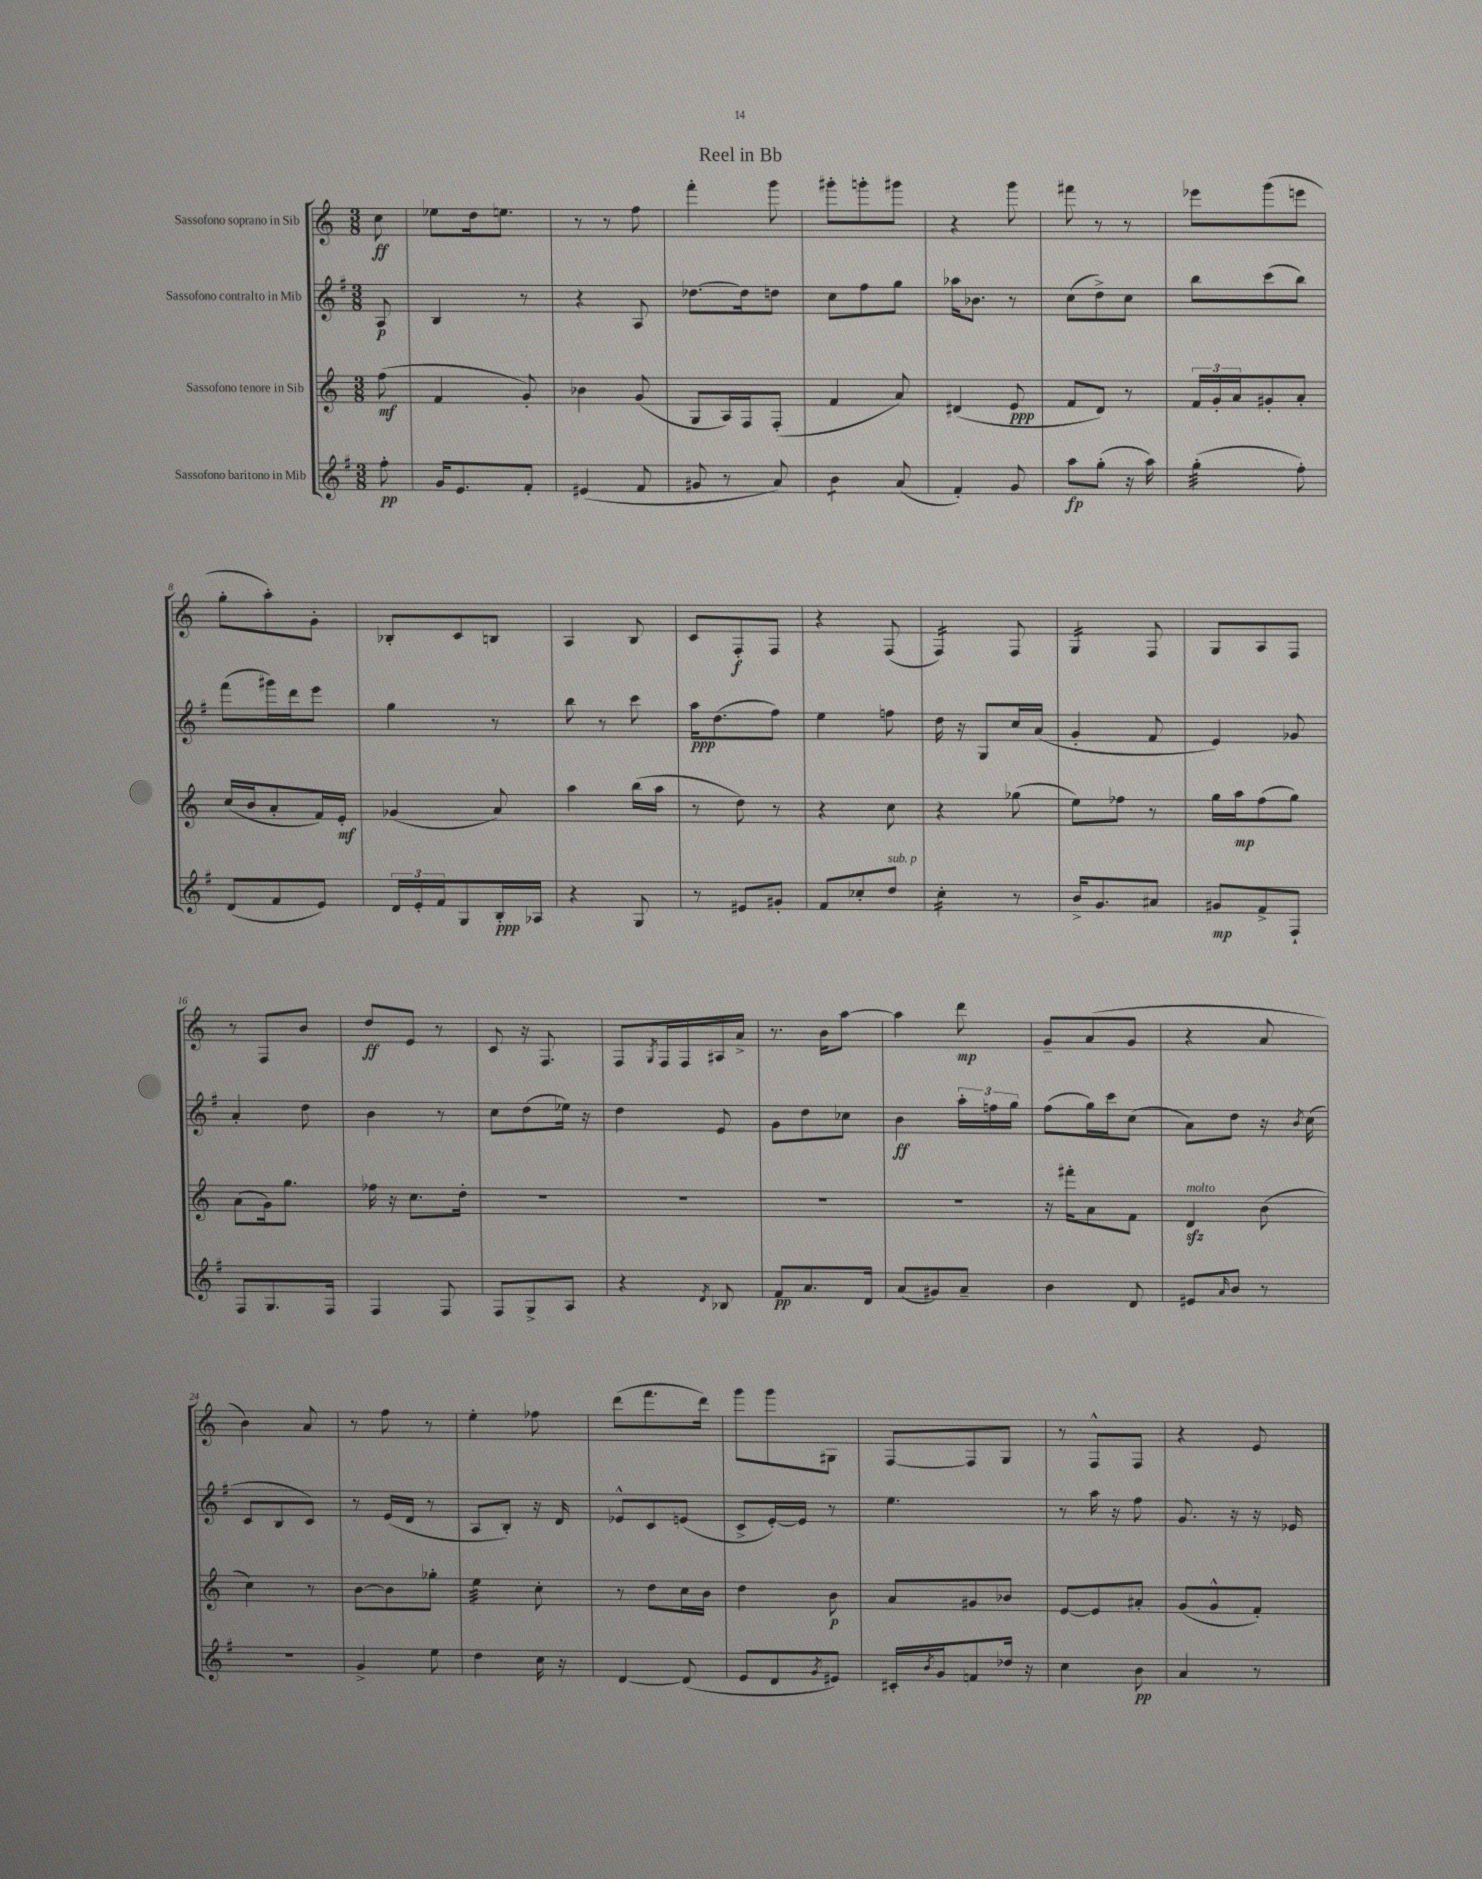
\header { title = "Reel in Bb" }
<<
\new StaffGroup <<
\new Staff = "s0" \with { instrumentName = "Sassofono soprano in Sib" } {
    \clef treble \key c \major \numericTimeSignature \time 3/8 \partial 8
    c''8\ff |
    ees''8 d''16 e''8. |
    r8 r8 f''8 |
    f'''4-. g'''8 |
    gis'''8-. g'''8-. gis'''8 |
    r4 g'''8 |
    fis'''8 r8 r8 |
    ees'''8 g'''8( e'''8 |
    g''8-. a''8-.) g'8-. |
    bes8-. c'8 b8 |
    a4 b8 |
    c'8 f8-.\f f8 |
    r4 f8( |
    f4:16) f8 |
    g4:16 f8 |
    g8 a8 f8 |
    r8 f8 b'8 |
    d''8\ff e'8 r8 |
    c'8 r16 f8. |
    f8 \acciaccatura { g8 } f16 f16 ais16 a'16-> |
    r8. b'16 a''8~ |
    a''4 d'''8\mp |
    g'8-- a'8( g'8 |
    r4 a'8 |
    b'4) a'8 |
    r8 f''8 r8 |
    e''4-. fes''8 |
    d'''8( f'''8. d'''16) |
    g'''8 g'''8 gis8 |
    f8~ f8 g8 |
    r8 f8-^ f8 |
    r4 e'8 \bar "|." |
}
\new Staff = "s1" \with { instrumentName = "Sassofono contralto in Mib" } {
    \clef treble \key g \major \numericTimeSignature \time 3/8 \partial 8
    a8\p |
    b4 r8 |
    r4 a8 |
    des''8.~ des''16 d''8 |
    c''8 fis''8 g''8 |
    aes''16 bes'8. r8 |
    c''8( d''8->) c''8 |
    b''8 c'''8( b''8) |
    fis'''8( gis'''16) d'''16 e'''8 |
    g''4 r8 |
    b''8 r8 c'''8 |
    a''16\ppp d''8.( fis''8) |
    e''4 f''8 |
    d''16 r16 g8 c''16 a'16( |
    g'4-. fis'8 |
    e'4) ges'8 |
    a'4-. d''8 |
    b'4 r8 |
    c''8 d''8( ees''16) r16 |
    d''4 e'8 |
    g'8 d''8 ces''8 |
    b'4\ff \tuplet 3/2 { a''16-. f''16 g''16 } |
    fis''8( g''16) c'''16 c''8( |
    a'8) d''8 r16 \acciaccatura { b'8 } c''16( |
    c'8 b8 c'8) |
    r8 e'16( d'16 r8 |
    a8 b8-.) r16 d'16 |
    ees'8-^ c'8 e'8( |
    c'8-> e'16~-.) e'16 r8 |
    e''4. |
    r8 a''16 r16 fis''8 |
    g'8. r16 r16 ees'16 \bar "|." |
}
\new Staff = "s2" \with { instrumentName = "Sassofono tenore in Sib" } {
    \clef treble \key c \major \numericTimeSignature \time 3/8 \partial 8
    f''8\mf( |
    f'4 g'8-.) |
    bes'4 g'8( |
    g8 a16) f16 f8-.( |
    f'4 a'8) |
    dis'4( e'8\ppp |
    f'8 d'8) r8 |
    \tuplet 3/2 { f'16 g'16-. a'16 } gis'8-. a'8-. |
    c''16( b'16 a'8-. f'16) e'16-.\mf |
    ges'4( a'8) |
    a''4 b''16( a''16 |
    r8 d''8) r8 |
    r4 c''8 |
    r4 ges''8( |
    e''8) fes''8 r8 |
    g''16 a''16\mp f''8( g''8) |
    a'8( g'16) g''8. |
    fes''16 r16 c''8. d''16-. |
    R4. |
    R4. |
    R4. |
    R4. |
    r16 fis'''16-. a'8 f'8 |
    d'4\sfz^\markup { \italic "molto" } b'8( |
    c''4) r8 |
    b'8~ b'8 ges''8-. |
    e''4:32 c''8-. |
    r8 d''8 c''16 b'16 |
    d''4 b'8\p |
    a'8 gis'8 bes'8 |
    e'8~ e'8 ais'8-. |
    g'8( g'8-^ f'8-.) \bar "|." |
}
\new Staff = "s3" \with { instrumentName = "Sassofono baritono in Mib" } {
    \clef treble \key g \major \numericTimeSignature \time 3/8 \partial 8
    fis''8-.\pp |
    g'16 e'8. fis'8-. |
    eis'4( fis'8 |
    gis'8 r8 a'8) |
    b'4:8 a'8( |
    fis'4-.) g'8 |
    a''8\fp g''8-.( r16 a''16) |
    g''4:32-.( fis''8-.) |
    d'8( fis'8 e'8) |
    \tuplet 3/2 { d'16 e'16-. fis'16 } g8 b16-.\ppp aes16 |
    r4 g8 |
    r8 eis'8 gis'8-. |
    fis'8 ces''8-. d''8^\markup { \italic "sub. p" } |
    c''4:16-. r8 |
    b'16-> g'8. ais'8 |
    gis'8\mp fis'8-> fis8-! |
    fis8 g8. fis16 |
    fis4 fis8 |
    fis8 g8-> a8 |
    r4 \acciaccatura { d'8 } bes8 |
    fis'8\pp a'8. d'16 |
    a'8( gis'8) a'8-- |
    b'4 d'8 |
    eis'8 \grace { a'16 } b'8 r8 |
    R4. |
    g'4-> e''8 |
    d''4 c''16 r16 |
    d'4~ d'8( |
    e'8 d'8 \acciaccatura { g'8 } eis'8) |
    cis'16-. \acciaccatura { b'8 } g'16 f'8 des''16 r16 |
    c''4 b'8\pp |
    a'4 r8 \bar "|." |
}
>>
>>
